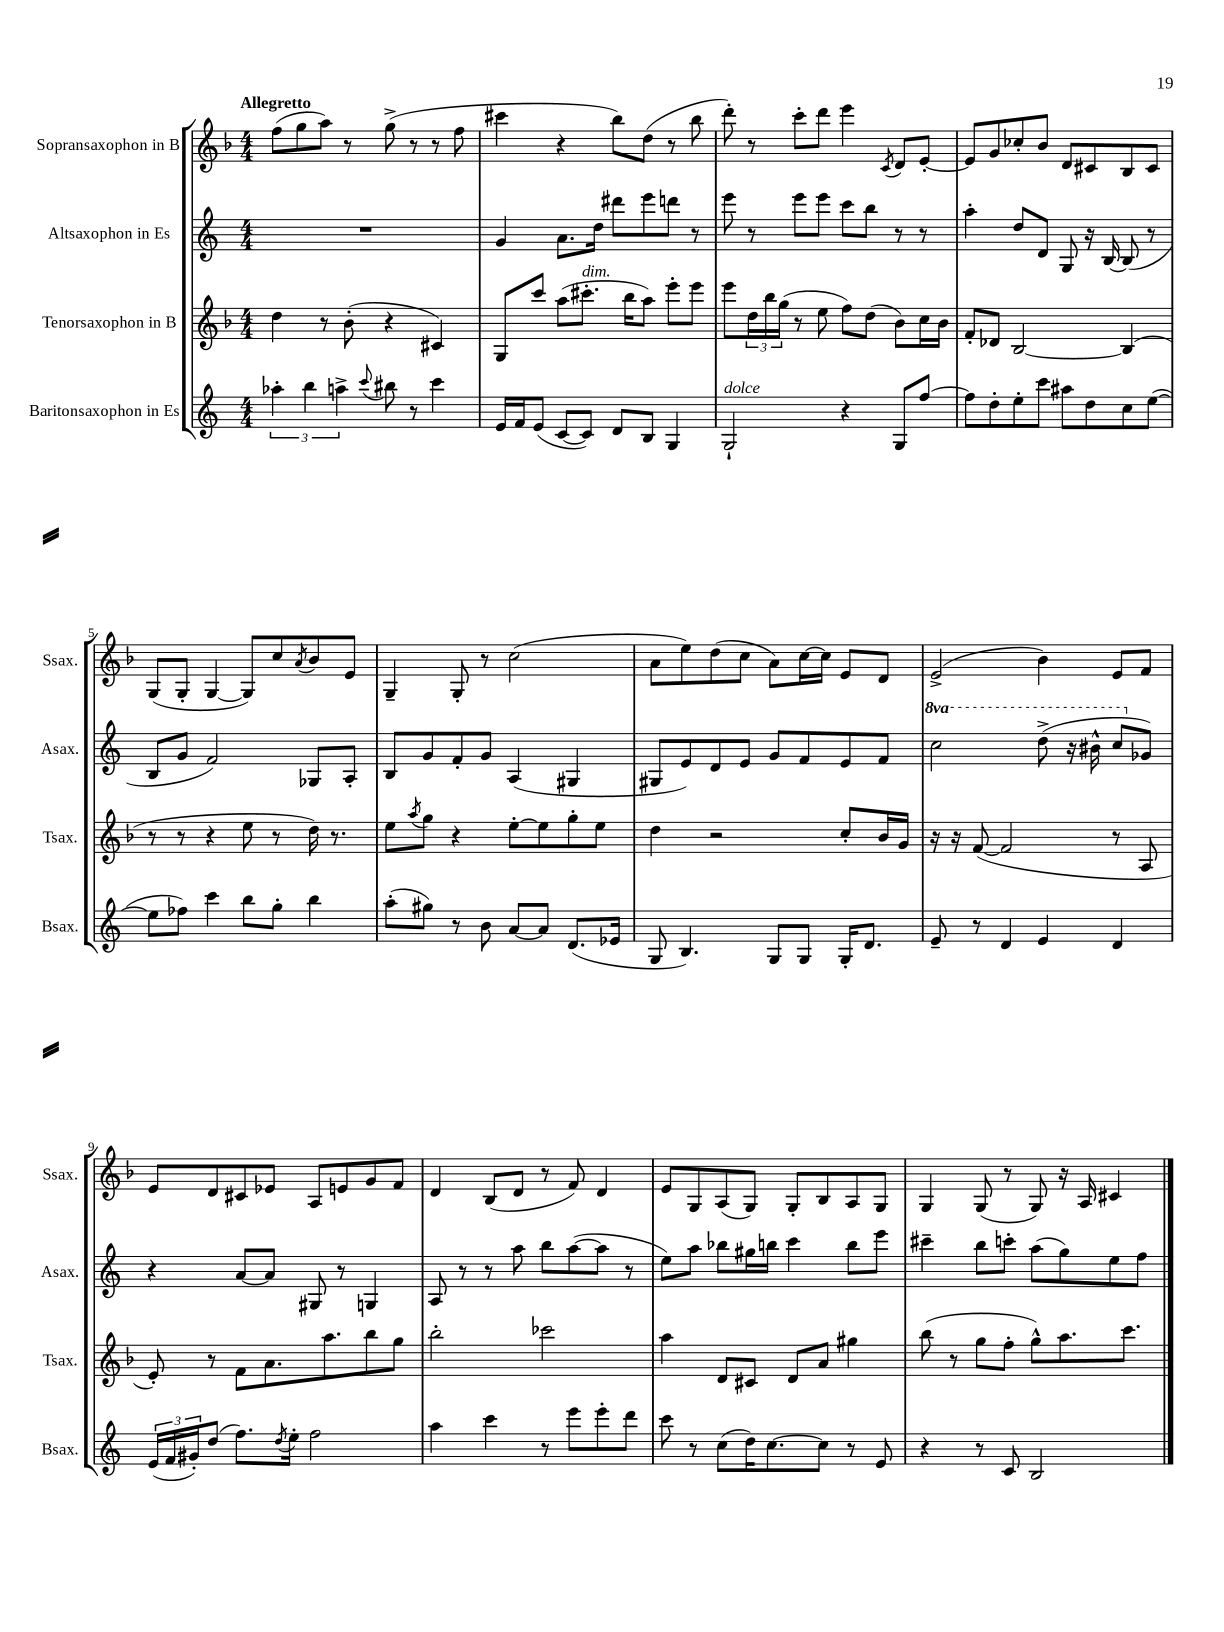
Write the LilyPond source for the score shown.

<<
\new StaffGroup <<
\new Staff = "s0" \with { instrumentName = "Sopransaxophon in B" shortInstrumentName = "Ssax." } {
    \clef treble \key f \major \numericTimeSignature \time 4/4 \tempo "Allegretto"
    f''8( g''8 a''8) r8 g''8->( r8 r8 f''8 |
    cis'''4 r4 bes''8) d''8( r8 bes''8 |
    d'''8-.) r8 c'''8-. d'''8 e'''4 \acciaccatura { c'8 } d'8 e'8~-. |
    e'8 g'8 ces''8-. bes'8 d'8 cis'8 bes8 cis'8 |
    g8( g8-. g4~ g8) c''8 \acciaccatura { a'8 } bes'8 e'8 |
    g4-- g8-. r8 c''2( |
    a'8 e''8) d''8( c''8 a'8) c''16~ c''16 e'8 d'8 |
    e'2->( bes'4) e'8 f'8 |
    e'8 d'8 cis'8 ees'8 a8 e'8 g'8 f'8 |
    d'4 bes8( d'8 r8 f'8) d'4 |
    e'8 g8 a8( g8) g8-. bes8 a8 g8 |
    g4 g8( r8 g8) r16 a16 cis'4 \bar "|." |
}
\new Staff = "s1" \with { instrumentName = "Altsaxophon in Es" shortInstrumentName = "Asax." } {
    \clef treble \key c \major \numericTimeSignature \time 4/4 \set Staff.ottavationMarkups = #ottavation-simple-ordinals
    R1 |
    g'4 a'8. d''16 dis'''8 e'''8 d'''8 r8 |
    e'''8 r8 e'''8 e'''8 c'''8 b''8 r8 r8 |
    a''4-. d''8 d'8 g8 r16 b16~ b8( r8 |
    b8 g'8 f'2) ges8 a8-. |
    b8 g'8 f'8-. g'8 a4( gis4 |
    gis8 e'8) d'8 e'8 g'8 f'8 e'8 f'8 |
    \ottava #1 c'''2 d'''8->( r16 bis''16-^ c'''8 \ottava #0 ges'8) |
    r4 a'8~ a'8 gis8 r8 g4 |
    a8 r8 r8 a''8 b''8 a''8~( a''8 r8 |
    e''8) a''8 bes''8 gis''16 b''16 c'''4 b''8 e'''8 |
    cis'''4-- b''8 c'''8-. a''8( g''8) e''8 f''8 \bar "|." |
}
\new Staff = "s2" \with { instrumentName = "Tenorsaxophon in B" shortInstrumentName = "Tsax." } {
    \clef treble \key f \major \numericTimeSignature \time 4/4
    d''4 r8 bes'8-.( r4 cis'4) |
    g8 c'''8 a''8( cis'''8.-.^\markup { \italic "dim." } bes''16 a''8) e'''8-. e'''8 |
    e'''8 \tuplet 3/2 { d''16 bes''16 g''16( } r8 e''8 f''8) d''8( bes'8) c''16 bes'16 |
    f'8-. des'8 bes2~ bes4( |
    r8 r8 r4 e''8 r8 d''16) r8. |
    e''8 \acciaccatura { a''8 } g''8 r4 e''8~-. e''8 g''8-. e''8 |
    d''4 r2 c''8-. bes'16 g'16 |
    r16 r16 f'8~( f'2 r8 a8 |
    e'8-.) r8 f'8 a'8. a''8. bes''8 g''8 |
    bes''2-. ces'''2 |
    a''4 d'8 cis'8 d'8 a'8 gis''4 |
    bes''8( r8 g''8 f''8-. g''8-^) a''8. c'''8. \bar "|." |
}
\new Staff = "s3" \with { instrumentName = "Baritonsaxophon in Es" shortInstrumentName = "Bsax." } {
    \clef treble \key c \major \numericTimeSignature \time 4/4
    \tuplet 3/2 { aes''4-. b''4 a''4-> } \appoggiatura { c'''8 } bis''8 r8 c'''4 |
    e'16 f'16 e'8( c'8~ c'8) d'8 b8 g4 |
    g2-!^\markup { \italic "dolce" } r4 g8 f''8~ |
    f''8 d''8-. e''8-. c'''8 ais''8 d''8 c''8 e''8~( |
    e''8 fes''8) c'''4 b''8 g''8-. b''4 |
    a''8-.( gis''8) r8 b'8 a'8~ a'8 d'8.( ees'16 |
    g8 b4.) g8 g8 g16-. d'8. |
    e'8-- r8 d'4 e'4 d'4 |
    \tuplet 3/2 { e'16( f'16 gis'16-.) } d''8( f''8.) \acciaccatura { d''8 } e''16-. f''2 |
    a''4 c'''4 r8 e'''8 e'''8-. d'''8 |
    c'''8 r8 c''8( d''16) c''8.~ c''8 r8 e'8 |
    r4 r8 c'8 b2 \bar "|." |
}
>>
>>
